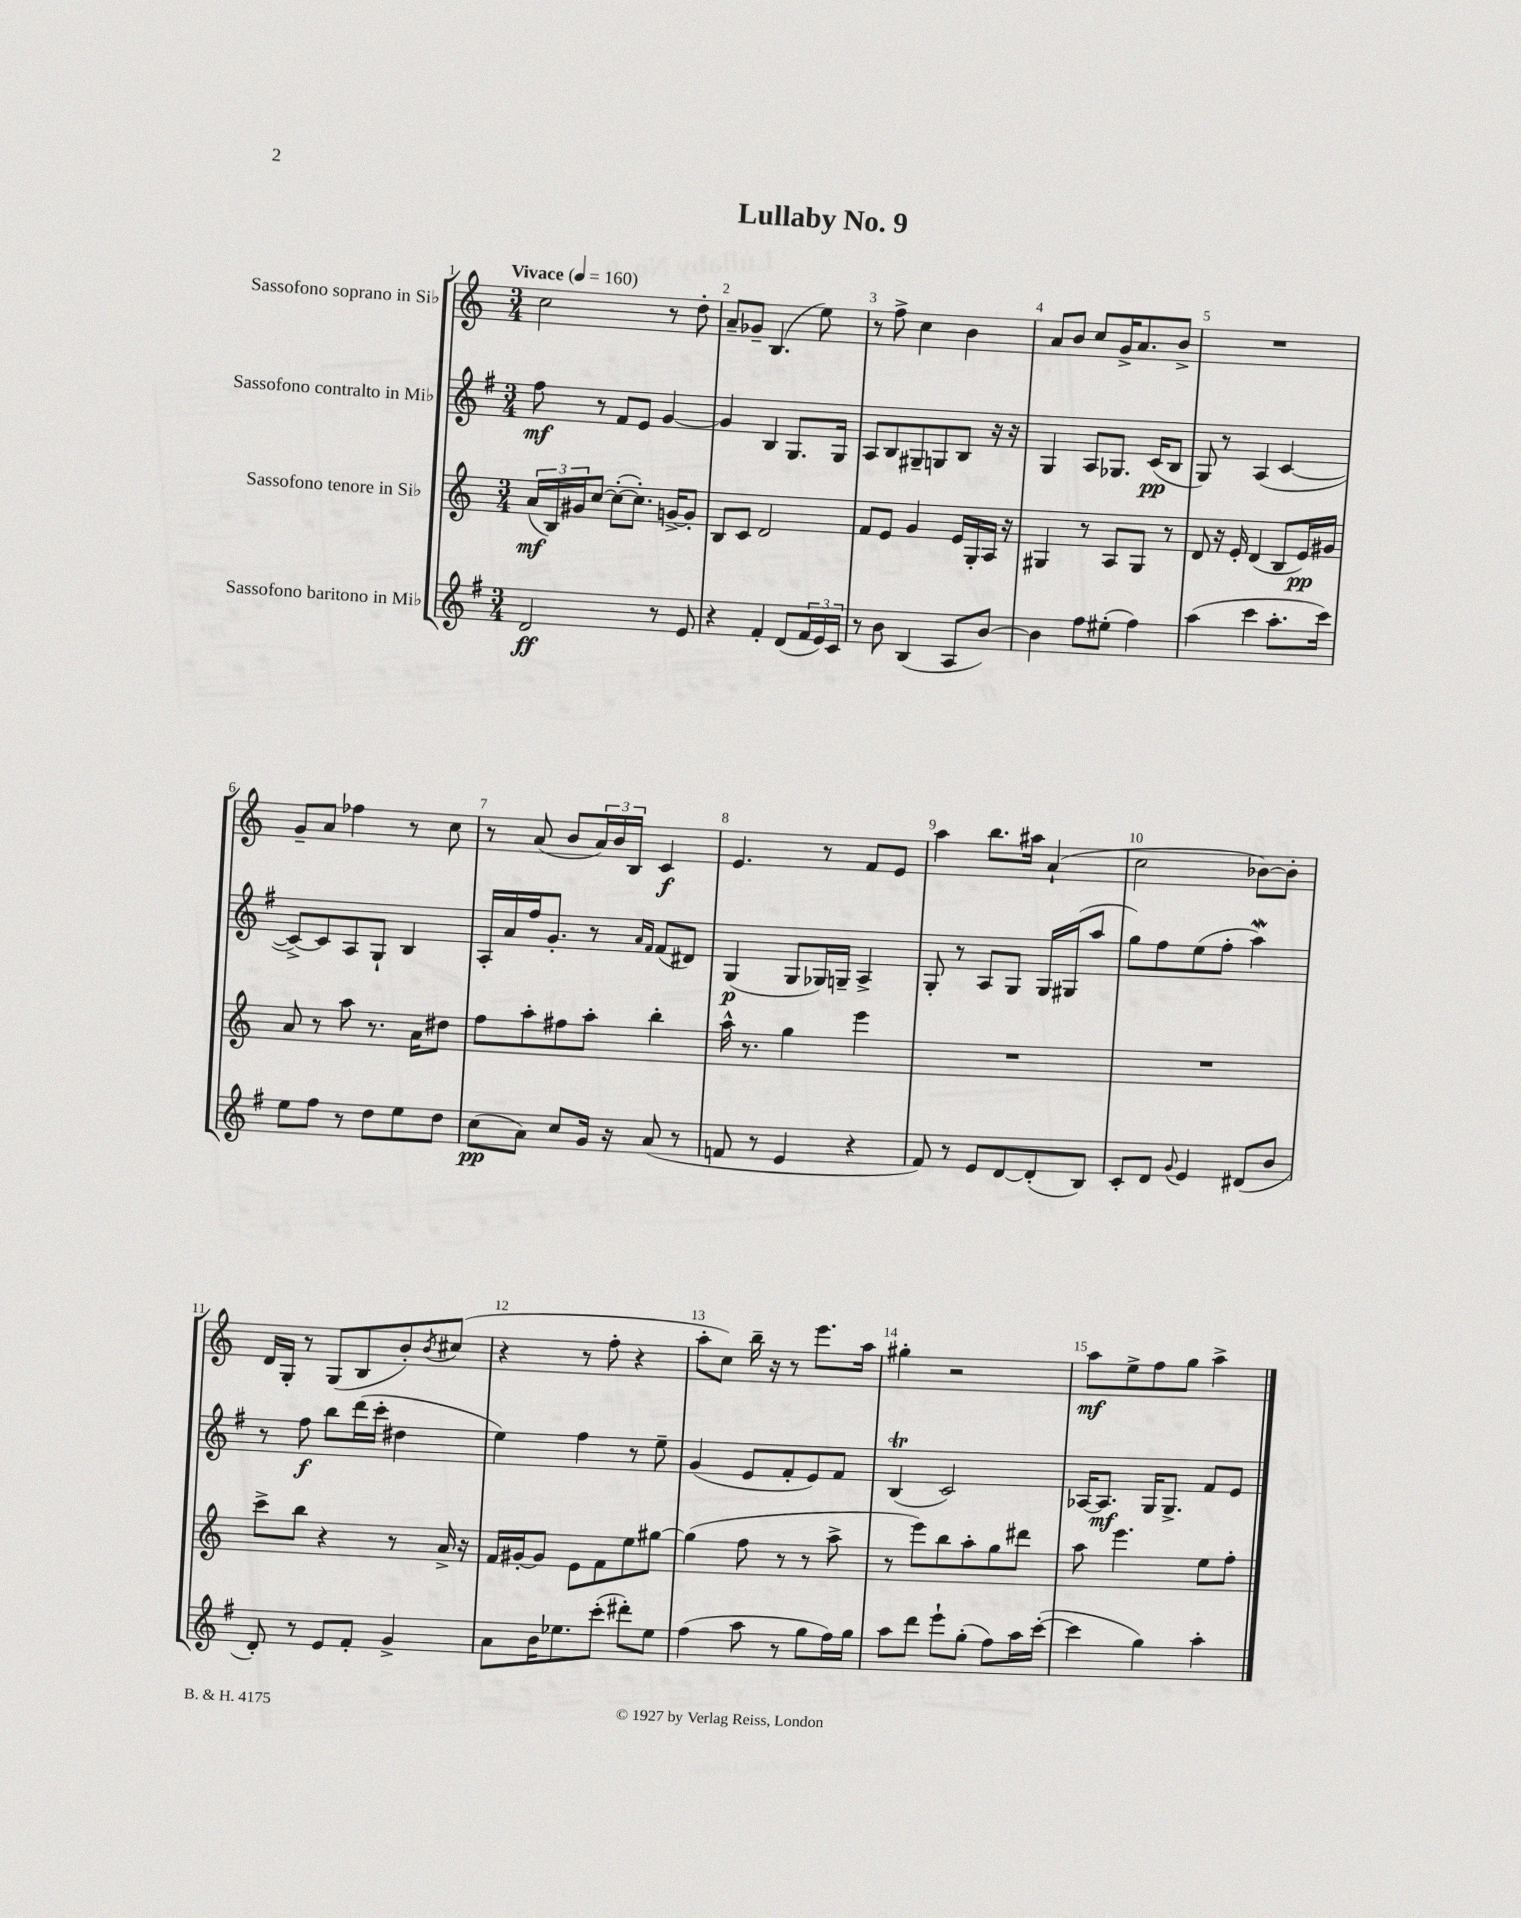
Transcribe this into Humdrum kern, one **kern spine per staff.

**kern	**kern	**kern	**kern
*staff4	*staff3	*staff2	*staff1
*clefG2	*clefG2	*clefG2	*clefG2
*k[f#]	*k[]	*k[f#]	*k[]
*M3/4	*M3/4	*M3/4	*M3/4
*MM160	*MM160	*MM160	*MM160
2d	(24a	8ff#	2cc
.	24B)	.	.
.	24g#	.	.
.	[8cc	8r	.
.	(8cc'_	8f#	.
.	8.cc'])	8e	.
8r	.	[4g	8r
.	[16g^	.	.
8e	8g']	.	8dd'
=	=	=	=
4r	8B	4g]	8a~
.	8c	.	8g-~
4f#'	2d	4B	(4.B
(8d	.	8.G	.
24f#	.	.	8ee)
24e)	.	.	.
.	.	16G	.
24c	.	.	.
=	=	=	=
8r	8f	8A	8r
8b	8e	8B	8ff^
(4B	4g	8G#~	4cc
.	.	8G	.
8A	16e	8B	4b
.	16G'	.	.
[8b)	16A	16r	.
.	16r	16r	.
=	=	=	=
4b]	4G#	4G	8a
.	.	.	8b
8ff#	8r	8A	8cc
(8ee#'	8A	8.G-	16g^
.	.	.	8.a
4ff#)	8G#	.	.
.	.	(16c	.
.	8r	8B	8b^
=	=	=	=
(4aa	8d	8G)	2.r
.	16r	8r	.
.	16e'	.	.
4ccc	(4d	(4A	.
8.aa'	8B	[4c	.
.	16e)	.	.
16ccc)	16g#	.	.
=	=	=	=
8ee	8a	8c^_)	8g~
8ff#	8r	8c]	8a
8r	8aa	8A	4ff-
8dd	8.r	8G`	.
8ee	.	4B	8r
.	16a	.	.
8dd	8dd#	.	8cc
=	=	=	=
(8cc	8ff	16A'	8r
.	.	16a	.
8a)	8aa'	16ff#	(8a
.	.	8.g'	.
8cc	8ff#	.	8b
16g	8aa'	8r	24a)
.	.	.	24b
16r	.	.	.
.	.	.	24B
.	.	16qqa	.
.	.	16qqf#	.
(8a	4bb'	(8f#	4c
8r	.	8d#)	.
=	=	=	=
8f	16aa^^	(4G	4.e
.	8.r	.	.
8r	.	.	.
4e	4gg	8G	.
.	.	16G-)	8r
.	.	16G~	.
4r	4eee	4A^	8f
.	.	.	8e
=	=	=	=
8f#)	2.r	8G'	4aa
8r	.	8r	.
8e	.	8A	8.bb
[8d	.	8G	.
.	.	.	16aa#
(8d']	.	16G	(4a`
.	.	(16G#	.
8B)	.	8aa	.
=	=	=	=
8c'	2.r	8gg)	2cc
8d	.	8ff#	.
8qqg	.	.	.
4e	.	(8ee	.
.	.	8ff#'	.
(8d#	.	4aa)	[8b-)
8b	.	.	8b-']
=	=	=	=
8d')	8ccc^	8r	16d
.	.	.	16G'
8r	8bb	8ff#	8r
8e	4r	8bb	(8G
8f#'	.	(16ddd	8B
.	.	16ccc'	.
4g^	8r	4dd#	8b')
.	.	.	8qb
.	16a^	.	(8cc#
.	16r	.	.
=	=	=	=
8a	16f	4ee)	4r
.	[16g#'	.	.
16b	8g#]	.	.
8.ee-	.	.	.
.	8e	4ff#	8r
(8ccc'	8f	.	8ff'
8ddd#')	8ee	8r	4r
8ee-	[8gg#	8ee~	.
=	=	=	=
(4ff#	(4gg#]	(4g	8aa'
.	.	.	8cc)
8aa	8ff	8e	16bb~
.	.	.	16r
8r	8r	8f#'	8r
8gg	8r	8e)	8.eee
16ff#)	8aa^	8f#	.
16gg	.	.	16aa
=	=	=	=
8aa	8r	(4B	4gg#'
8ddd	8eee)	.	.
8eee`	8bb	2c)	2r
(8gg'	8aa'	.	.
8ff#)	8gg	.	.
16aa	8ddd#	.	.
([16ccc'	.	.	.
=	=	=	=
4ccc]	8aa	[16A-	8aa
.	.	8.A-]	.
.	4.eee	.	8ee^
4gg)	.	16G	8ff
.	.	8.G^	.
.	.	.	8gg
4aa'	8ee	8f#	4aa^
.	8ff'	8e	.
==	==	==	==
*-	*-	*-	*-
